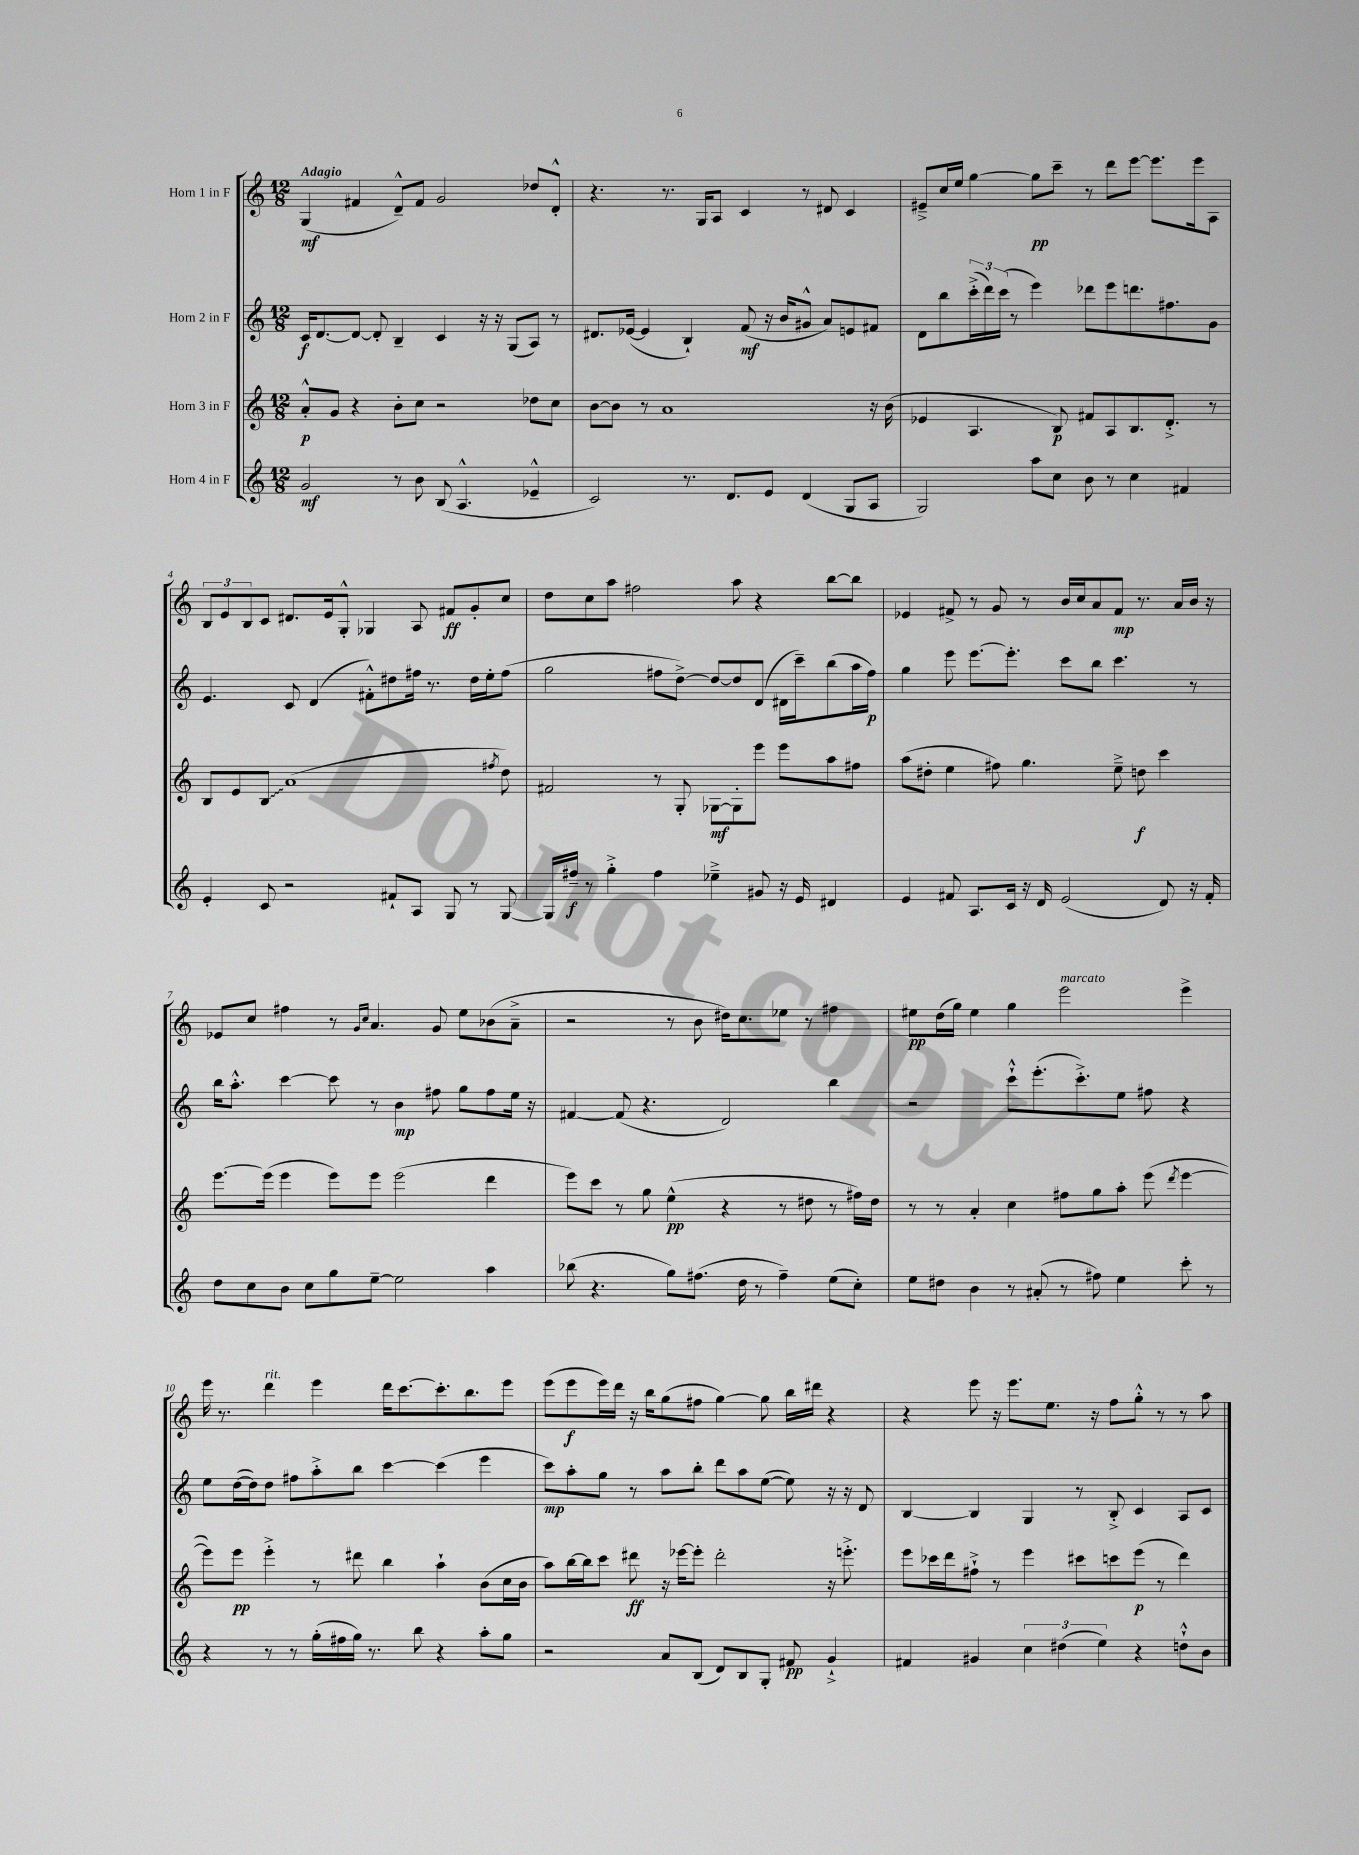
<<
\new StaffGroup <<
\new Staff = "s0" \with { instrumentName = "Horn 1 in F" } {
    \clef treble \key c \major \numericTimeSignature \time 12/8 \tempo "Adagio"
    g4\mf( fis'4 d'8---^) fis'8 g'2 des''8 d'8-.-^ |
    r4. r8. g16 a8 c'4 r8 dis'8 c'4 |
    eis'8---> c''16 e''16 g''4~ g''8\pp c'''8-- r8 d'''8 e'''8~ e'''8. e'''16 a8 |
    \tuplet 3/2 { b8 e'8 b8 } c'8 dis'8. e'16 g8-.-^ ges4 a8 fis'8\ff g'8-. c''8 |
    d''8 c''8 a''8 fis''2 a''8 r4 b''8~ b''8 |
    ees'4 fis'8-> r8 g'8 r8 b'16 c''16 a'8 fis'8\mp r8. a'16 b'16 r16 |
    ees'8 c''8 fis''4 r8 \grace { g'16 c''16 } a'4. g'8 e''8 bes'8( a'8---> |
    r2 r8 b'8 dis''16) c''8. ees''8 r8 fis''4 |
    eis''8\pp d''16( g''16) eis''4 g''4 e'''2^\markup { \italic "marcato" } e'''4-> |
    e'''16 r8. d'''4^\markup { \italic "rit." } e'''4 d'''16 c'''8.~ c'''8.-. b''8. e'''8 |
    e'''8( e'''8\f e'''16) d'''16 r16 b''16 g''8( fis''8 g''4~) g''8 b''16 dis'''16 r4 |
    r4 e'''8 r16 e'''8. e''8. r16 f''8 g''8-.-^ r8 r8 a''8 \bar "|." |
}
\new Staff = "s1" \with { instrumentName = "Horn 2 in F" } {
    \clef treble \key c \major \numericTimeSignature \time 12/8
    c'16\f d'8.~ d'8~ d'8-. b4-- c'4 r16 r16 g8( a8) r8 |
    dis'8. ees'16~( ees'4 b4-!) f'8\mf( r16 b'16 gis'8-^ a'8) e'8 fis'8 |
    d'8 b''8 \tuplet 3/2 { c'''16-.->( d'''16) c'''16( } r8 e'''4) des'''8 e'''8 d'''8. fis''8. g'8 |
    e'4. c'8 d'4( fis'8-.-^) dis''8 fis''16 r8. dis''16 e''16-. fis''8( |
    g''2 fis''8 d''8~->) d''8~ d''8 d'8( dis'16 c'''16--) b''8( a''16 fis''16\p) |
    g''4 e'''8 e'''8.~ e'''8.-. c'''8 b''8 c'''4. r8 |
    b''16 a''8.-.-^ c'''4~ c'''8 r8 b'4\mp fis''8 g''8 fis''8 e''16 r16 |
    fis'4~ fis'8( r4. d'2) b''4 |
    r2 c'''8-!-^ e'''8.-.( c'''8.-.->) e''8 fis''8 r4 |
    e''8 d''16~( d''16) d''8 fis''8 a''8-.-> b''8 c'''4~ c'''4( e'''4 |
    c'''8\mp) a''8-. g''8 r8 a''8 b''8-. d'''8 a''8 e''8~( e''8) r16 r16 d'8 |
    b4~ b4 g4 r8 b8-.-> c'4 a8 c'8 \bar "|." |
}
\new Staff = "s2" \with { instrumentName = "Horn 3 in F" } {
    \clef treble \key c \major \numericTimeSignature \time 12/8
    a'8-.-^\p g'8 r4 b'8-. c''8 r2 des''8 c''8 |
    b'8~ b'8 r8 a'1 r16 b'16( |
    ees'4 a4. b8\p) fis'8 a8 b8. d'8.-.-> r8 |
    b8 e'8 \once \override Glissando.style = #'zigzag b8\glissando a'1( \acciaccatura { fis''8 } d''8) |
    fis'2 r8 g8-. ges8~\mf ges8-. e'''8 e'''8 a''8 fis''8 |
    a''8( dis''8-. e''4 fis''8) g''4. e''8---> d''8\f c'''4 |
    e'''8.~ e'''16( e'''4 e'''8) e'''8 e'''2( d'''4 |
    e'''8) c'''8 r8 g''8 e''4-^\pp( r4 r8 dis''8 r8 fis''16) dis''16 |
    r8 r8 a'4-. c''4 fis''8 g''8 a''8-. e'''8( \acciaccatura { d'''8 } e'''4~ |
    e'''8) e'''8\pp e'''4-.-> r8 dis'''8 b''4 a''4-! b'8( c''16 b'16 |
    a''8) b''16~ b''16 c'''8 dis'''8\ff r16 ees'''16~ ees'''8-. dis'''2-. r16 e'''8.-.-> |
    e'''8 ces'''16 d'''16 fis''8-!-> r8 e'''4 cis'''8 c'''8 e'''8\p( r8 d'''4) \bar "|." |
}
\new Staff = "s3" \with { instrumentName = "Horn 4 in F" } {
    \clef treble \key c \major \numericTimeSignature \time 12/8
    g'2\mf r8 b'8 b8( a4.-^ ees'4---^ |
    c'2) r8. d'8. e'8 d'4( g8 a8 |
    g2) a''8 c''8 b'8 r8 c''4 fis'4 |
    e'4-. c'8 r2 fis'8-! a8 g8 r8 g8~ |
    g16 fis''16--\f r8 g''4-.-> fis''4 ees''4---> gis'8 r16 e'16 dis'4 |
    e'4 fis'8 a8. c'16 r16 d'16 e'2( d'8) r16 fis'16-. |
    d''8 c''8 b'8 c''8 g''8 e''8~-- e''2 a''4 |
    bes''8( r4. g''8) fis''8.( d''16 r8 fis''4--) e''8( c''8-.) |
    e''8 dis''8 b'4 r8 ais'8-.( r8 fis''8) e''4 c'''8-. r8 |
    r4 r8 r8 g''16-.( fis''16 g''16) r8. b''8 r4 a''8-. g''8 |
    r2 a'8 b8( d'8) b8 g8-. fis'8\pp g'4-!-> |
    fis'4 gis'4 \tuplet 3/2 { c''4 dis''4( e''4) } r4 d''8-!-^ b'8 \bar "|." |
}
>>
>>
